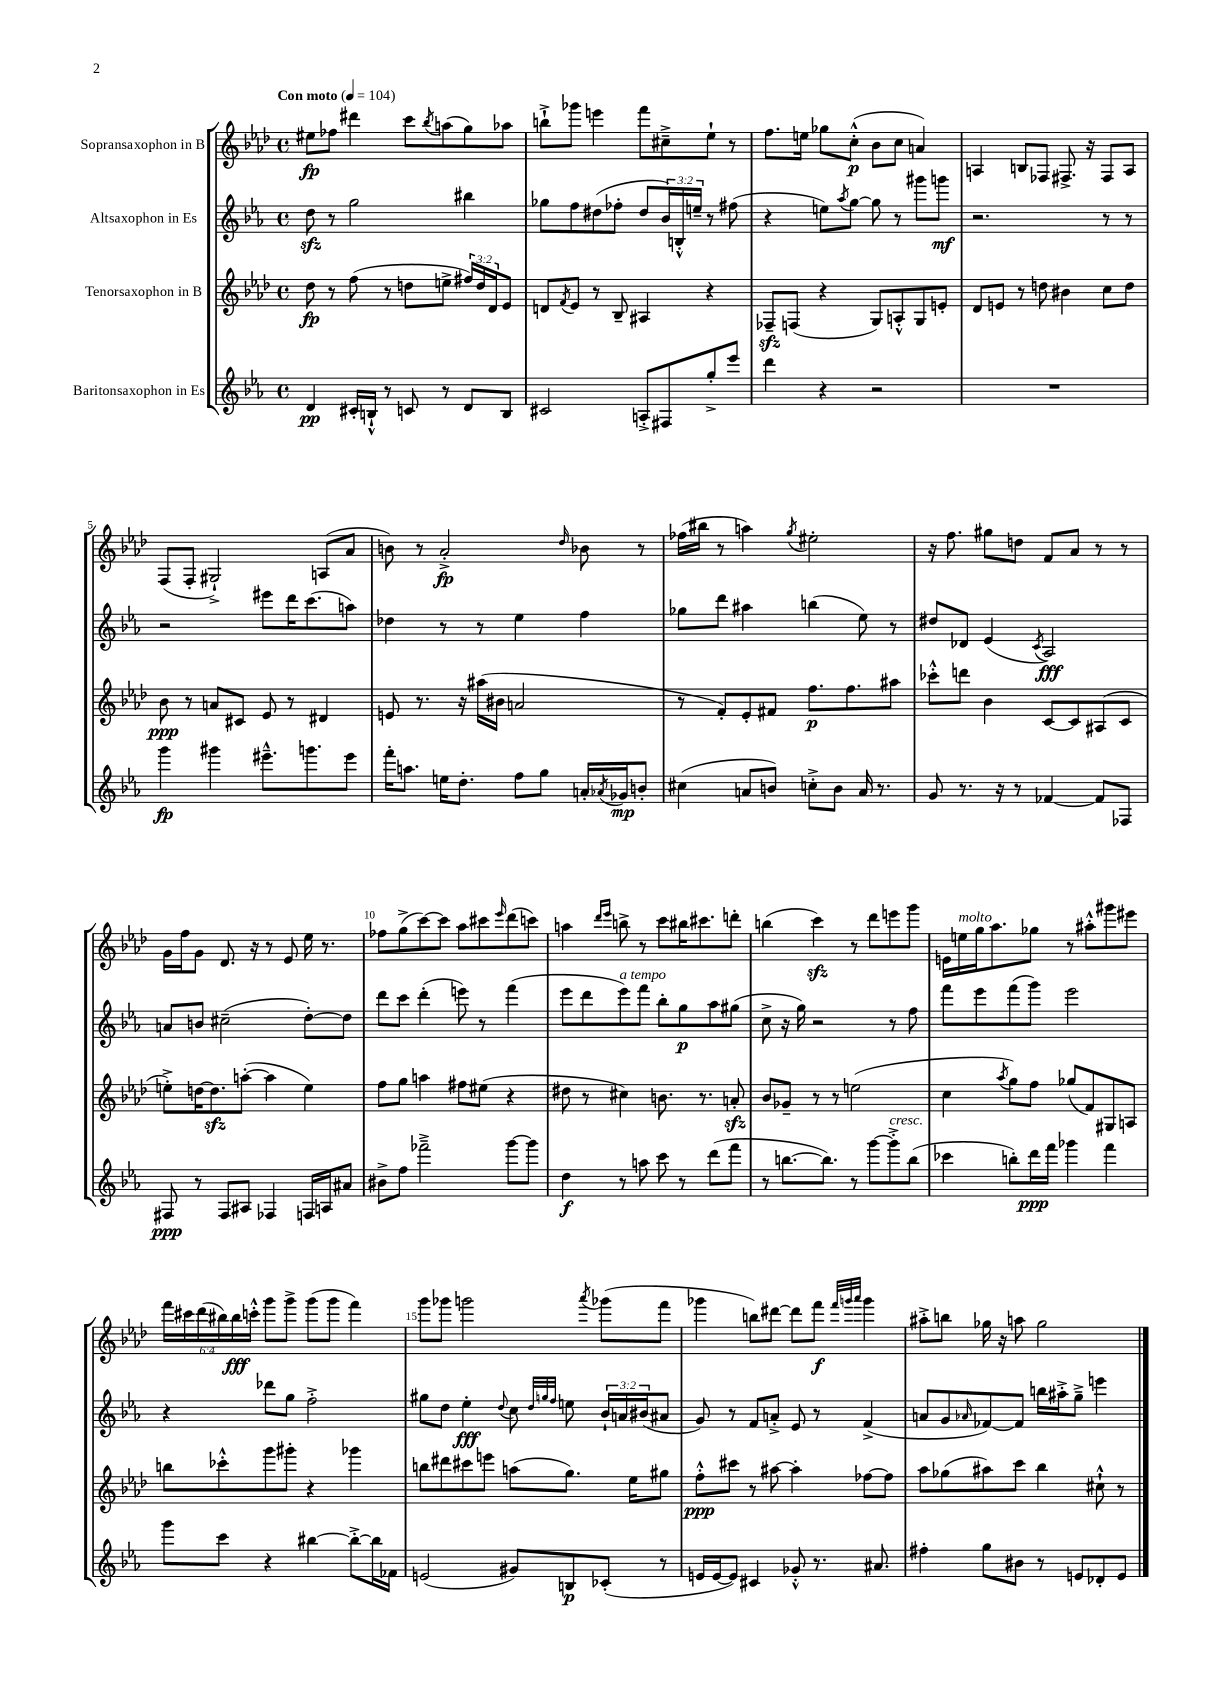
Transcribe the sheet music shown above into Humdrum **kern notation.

**kern	**kern	**kern	**kern
*staff4	*staff3	*staff2	*staff1
*clefG2	*clefG2	*clefG2	*clefG2
*k[b-e-a-]	*k[b-e-a-d-]	*k[b-e-a-]	*k[b-e-a-d-]
*M4/4	*M4/4	*M4/4	*M4/4
*met(c)	*met(c)	*met(c)	*met(c)
*MM104	*MM104	*MM104	*MM104
4d	8dd-	8dd	8ee#
.	8r	8r	8ff-
16c#'	(8ff	2gg	4ddd#
16B`^^	.	.	.
8r	8r	.	.
8c	8dd	.	8ccc
.	.	.	8qbb-
8r	8ee^	.	(8aa
8d	24ff#)	4bb#	8gg)
.	24dd	.	.
.	24d-	.	.
8B	8e-	.	8aa-
=	=	=	=
2c#	8d	8gg-	8bb`^
.	8qf	.	.
.	8e-	8ff	8ggg-
.	8r	(8dd#	4eee
.	8B-~	8ff-'	.
8A'^	4A#	8dd#	8fff
8F#	.	24b-)	8cc#~^
.	.	24B'^^	.
.	.	24ee~	.
8gg'^	4r	8r	8ee-`
8eee-	.	(8ff#	8r
=	=	=	=
4ddd	8F-~	4r	8.ff
.	(8F	.	.
.	.	.	16ee
4r	4r	8ee)	8gg-
.	.	8qaa-	.
.	.	[8gg	(8cc'^^
2r	8G)	8gg]	8b-
.	8A'^^	8r	8cc
.	8G	8ggg#	4a)
.	8e'	8ggg	.
=	=	=	=
1r	8d-	2.r	4A
.	8e	.	.
.	8r	.	8B
.	8dd	.	8F-
.	4b#	.	8.F#^
.	.	.	16r
.	8cc	8r	8F#
.	8dd	8r	8A
=	=	=	=
4ggg	8b-	2r	(8F
.	8r	.	8F'
4ggg#	8a	.	2G#`^)
.	8c#	.	.
8.eee#~^^	8e-	8eee#	.
.	8r	16ddd	.
8.ggg	.	(8.ccc	.
.	4d#	.	(8A
8eee#	.	8aa)	8a-
=	=	=	=
16fff'	8e	4dd-	8b)
8.aa	.	.	.
.	8.r	.	8r
16ee	.	8r	2a-'^
8.dd'	16r	.	.
.	(16aa#	8r	.
.	16b#	.	.
8ff	2a	4ee-	.
8gg	.	.	.
.	.	.	16qqdd-
16a'	.	4ff	8b-
8qa-	.	.	.
16g-	.	.	.
8b'	.	.	8r
=	=	=	=
(4cc#	8r	8gg-	(16ff-
.	.	.	16bb#
.	8f')	8ddd	8r
8a	8e-'	4aa#	4aa)
8b)	8f#	.	.
.	.	.	8qgg
8cc'^	8.ff	(4bb	2ee#'
8b	.	.	.
.	8.ff	.	.
16a	.	8ee-)	.
8.r	.	.	.
.	8aa#	8r	.
=	=	=	=
8g	8ccc-'^^	8dd#	16r
.	.	.	8.ff
8.r	8ddd	8d-	.
.	4b-	(4e-	8gg#
16r	.	.	.
8r	.	.	8dd
.	.	8qc	.
[4f-	[8c	2A-)	8f
.	8c]	.	8a-
8f-]	(8A#	.	8r
8F-	8c	.	8r
=	=	=	=
8F#	8ee'^)	8a	16g
.	.	.	16ff
8r	[16dd	8b	8g
.	8.dd]	.	.
8F#	.	(2cc#~	8.d-
8A#	([8aa'	.	.
.	.	.	16r
4F-	4aa]	.	8r
.	.	.	8e-
16F	4ee)	[8dd')	16ee-
16A	.	.	8.r
8a#	.	8dd]	.
=	=	=	=
8b#^	8ff	8ddd	8ff-
8ff	8gg	8ccc	(8gg^
2fff-~^	4aa	(4ddd'	[8ccc)
.	.	.	8ccc]
.	8ff#	8eee)	8aa-
.	(8ee#	8r	8ccc#
.	.	.	16qqeee-
[8ggg	4r	(4fff	(8ddd-
8ggg]	.	.	8ccc)
=	=	=	=
4dd	8dd#	8eee-	4aa
.	8r	8ddd	.
.	.	.	16qqddd-
.	.	.	16qqeee-
8r	4cc#)	8eee-)	8bb^
8aa	.	8fff	8r
8ccc	8.b	8bb-'	8ccc
8r	.	8gg	16bb#
.	8.r	.	8.ccc#
(8ddd	.	8aa-	.
8fff	8a'	(8gg#	8ddd'
=	=	=	=
8r	8b-	8cc^	(4bb
[8.bb	8g-~	16r	.
.	.	16gg)	.
.	8r	2r	4ccc)
8.bb])	.	.	.
.	8r	.	.
8r	(2ee	.	8r
[8ggg	.	.	8ddd-
8ggg'^]	.	8r	8eee
(8bb	.	8ff	8ggg
=	=	=	=
4ccc-	4cc	8fff	16e
.	.	.	16ee
.	.	8eee-	16gg
.	.	.	8.aa-
.	8qaa-	.	.
8bb')	8gg)	(8fff	.
16ddd	8ff	8ggg)	8gg-
16fff	.	.	.
4ggg-	(8gg-	2eee-	8r
.	8f)	.	8aa#'^^
4fff	8G#	.	8ggg#
.	8A	.	8eee#
=	=	=	=
8ggg	8bb	4r	24fff
.	.	.	24ccc#
.	.	.	(24ddd-
8ccc	8ccc-'^^	.	24bb#)
.	.	.	24bb#
.	.	.	24ccc'^^
4r	8ggg	8ddd-	8ggg
.	8ggg#'	8gg	8ggg^
[4bb#	4r	2ff'^	(8ggg
.	.	.	8ggg
8bb#'^_	4ggg-	.	4fff)
16bb#]	.	.	.
16f-	.	.	.
=	=	=	=
(2e	8bb	8gg#	8ggg
.	8ddd#	8dd	8ggg-
.	8ccc#	4ee-'	2ggg
.	8eee	.	.
.	.	8qqdd	.
8g#)	(8aa	8cc	.
.	.	32qqdd	.
.	.	32qqgg	.
.	.	32qqff	.
8B	8.gg)	8ee	.
.	.	.	8qaaa-
(8c-'	.	24b-`	(8ggg-
.	.	24a	.
.	16ee-	.	.
.	.	(24b#	.
8r	8gg#	8a#	8fff
=	=	=	=
16e	8ff'^^	8g)	4ggg-
[16e	.	.	.
8e])	8ccc#	8r	.
4c#	8r	8f	8bb)
.	[8aa#	8a'^	[8ddd#
8g-'^^	4aa#']	8e-	8ddd#]
8.r	.	8r	8fff
.	.	.	32qqfff
.	.	.	32qqggg
.	.	.	32qqaaa-
.	[8ff-	(4f^	4ggg
8.a#	.	.	.
.	8ff-]	.	.
=	=	=	=
4ff#'	8aa-	8a	8aa#'^
.	(8gg-	8g	8bb
.	.	16qqa-	.
8gg	8aa#)	[8f-)	16gg-
.	.	.	16r
8b#	8ccc	8f-]	8aa
8r	4bb-	16bb	2gg-
.	.	16aa#'^	.
8e	.	8gg~^	.
8d-'	8cc#`^^	4eee	.
8e	8r	.	.
==	==	==	==
*-	*-	*-	*-
